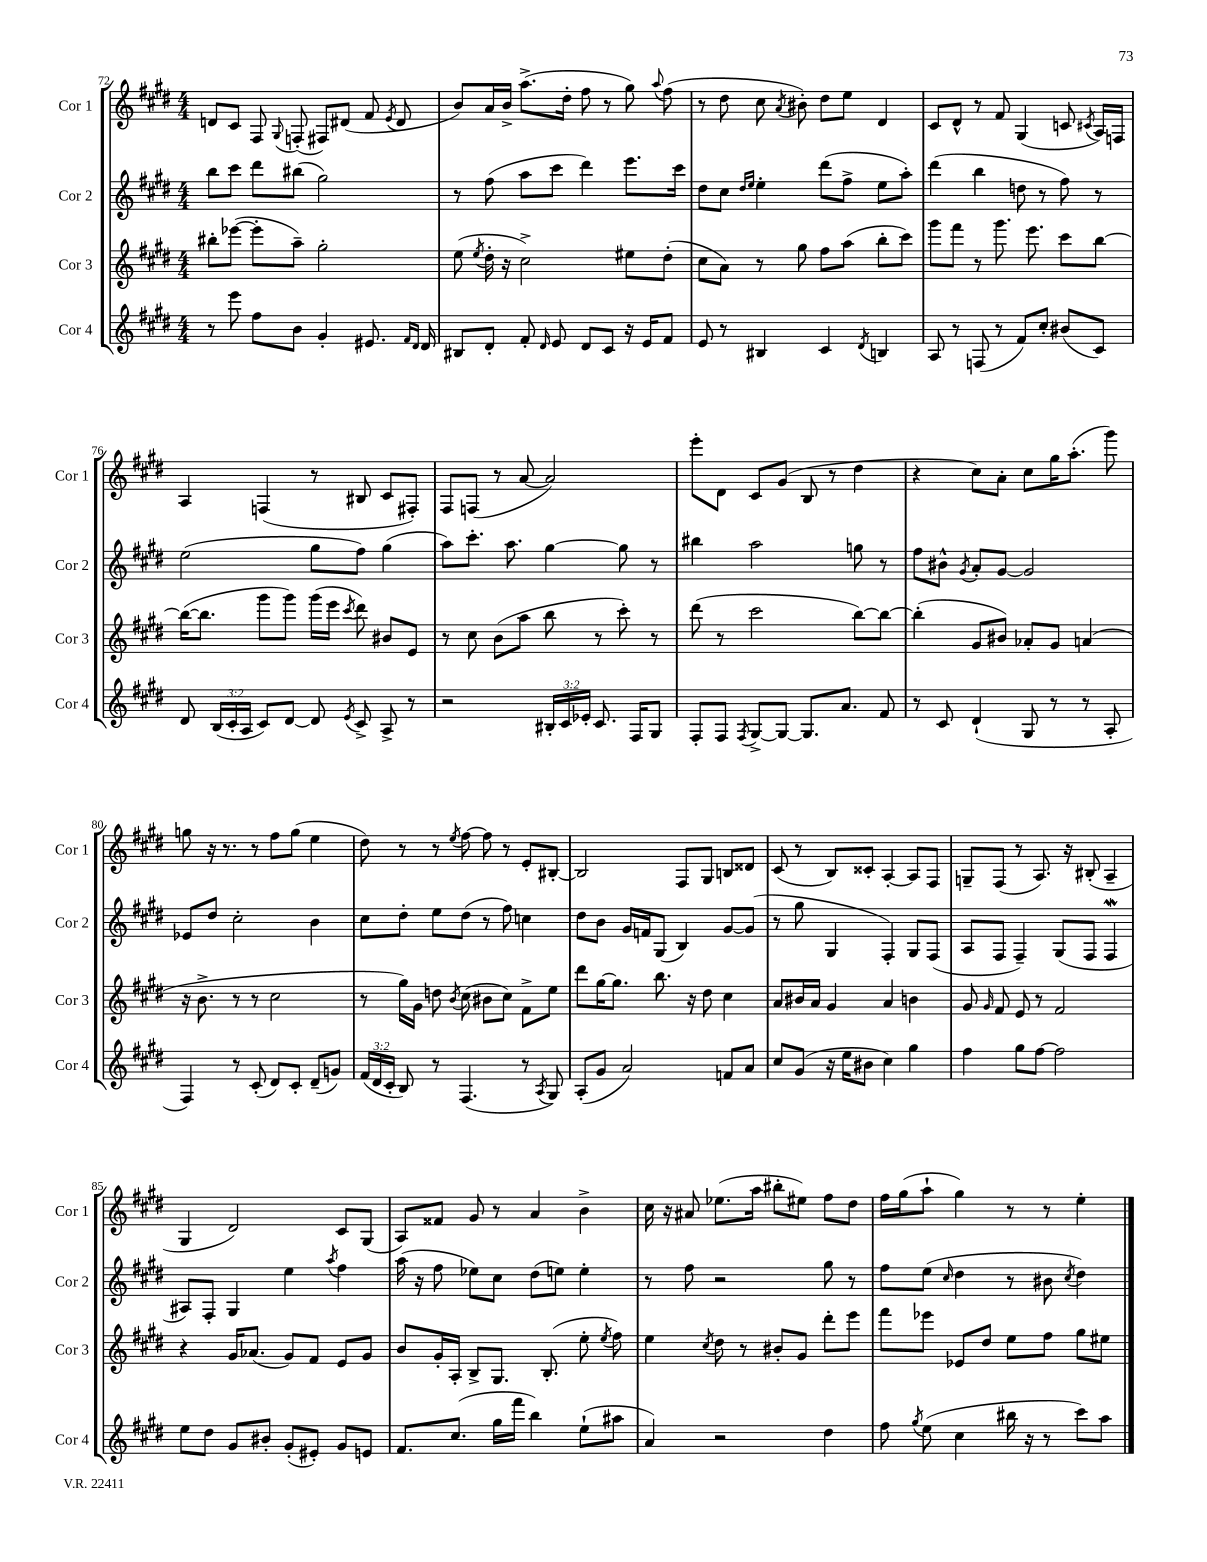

**kern	**kern	**kern	**kern
*staff4	*staff3	*staff2	*staff1
*clefG2	*clefG2	*clefG2	*clefG2
*k[f#c#g#d#]	*k[f#c#g#d#]	*k[f#c#g#d#]	*k[f#c#g#d#]
*M4/4	*M4/4	*M4/4	*M4/4
8r	8bb#'	8bb	8d
8eee	([8eee-	8ccc#	8c#
8ff#	8eee-']	8ddd#	8F#
.	.	.	8qqG#
8b	8aa~)	(8bb#	(8F'
4g#'	2gg#'	2gg#)	8F#)
.	.	.	(8d#
8.e#	.	.	8f#
.	.	.	8qe
.	.	.	8d#
16qqf#	.	.	.
16qqd#	.	.	.
16d#	.	.	.
=	=	=	=
8B#	(8ee	8r	8b)
.	8qee	.	.
8d#'	16dd#'	(8ff#	16a
.	16r	.	16b^
8f#'	2cc#^)	8aa	(8.aa^
16qqd#	.	.	.
8e	.	8ccc#	.
.	.	.	16dd#'
8d#	.	4ddd#)	8ff#
8c#	.	.	8r
16r	8ee#	8.eee	8gg#)
16e	.	.	.
.	.	.	8qqaa
8f#	(8dd#'	.	(8ff#
.	.	16ccc#	.
=	=	=	=
8e	8cc#	8dd#	8r
8r	8a)	8cc#	8dd#
.	.	16qqdd#	.
.	.	16qqee	.
4B#	8r	4ee'	8cc#
.	.	.	8qa
.	8gg#	.	8b#')
4c#	8ff#	(8ddd#	8dd#
.	(8aa	8ff#^	8ee
8qd#	.	.	.
4B	8bb'	8ee	4d#
.	8ccc#)	8aa')	.
=	=	=	=
8A	8ggg#	(4ddd#	8c#
8r	8fff#	.	8d#^^
(8F	8r	4bb	8r
8r	8.ggg#	.	8f#
8f#)	.	8dd	(4G#
.	8.eee	.	.
8cc#'	.	8r	.
(8b#	8ccc#	8ff#)	8c
.	.	.	8qc#
8c#)	[8bb	8r	16A)
.	.	.	16F
=	=	=	=
8d#	(16bb_	(2ee	4A
.	8.bb]	.	.
(24B	.	.	.
24c#'	.	.	.
24A	.	.	.
8c#)	8ggg#	.	(4F
[8d#	8ggg#)	.	.
8d#]	(16ggg#	8gg#	8r
.	16eee	.	.
8qe	8qccc#	.	.
8c#^	8ddd#)	8ff#)	8B#
8A^	8b#	(4gg#	8c#
8r	8e	.	8F#')
=	=	=	=
2r	8r	8aa)	8F#
.	8cc#	8.ccc#'	(8F
.	(8b	.	8r
.	.	8.aa	.
.	8aa	.	[8a
24B#'	8bb	[4gg#	2a])
24c#	.	.	.
24e-'	.	.	.
8.c#	8r	.	.
.	8ccc#')	8gg#]	.
16F#	.	.	.
8G#	8r	8r	.
=	=	=	=
8F#'	(8ddd#	4bb#	8eee'
8F#	8r	.	8d#
8qF#	.	.	.
[8G#^	2ccc#	2aa	8c#
8G#_	.	.	(8g#
8.G#]	.	.	8B
.	.	.	8r
8.a	.	.	.
.	[8bb)	8gg	4dd#
8f#	8bb_	8r	.
=	=	=	=
8r	(4bb']	8ff#	4r
8c#	.	8b#^^	.
.	.	8qg#	.
(4d#`	8g#	8a'	8cc#)
.	8b#)	[8g#	8a'
8G#	8a-'	2g#]	8cc#
8r	8g#	.	16gg#
.	.	.	(8.aa'
8r	(4a	.	.
8A'	.	.	8ggg#)
=	=	=	=
4F#)	16r	8e-	8gg
.	8.b^	.	.
.	.	8dd#	16r
.	.	.	8.r
8r	8r	2cc#'	.
(8c#'	8r	.	8r
8d#)	2cc#	.	8ff#
8c#'	.	.	(8gg
(8d#~	.	4b	4ee
8g)	.	.	.
=	=	=	=
(24f#	8r	8cc#	8dd#)
24d#	.	.	.
24c#'	.	.	.
8B)	16gg#)	8dd#'	8r
.	16g#	.	.
8r	8dd	8ee	8r
.	8qb	.	8qee
(4.F#	(8cc#	(8dd#	[8ff#
.	8b#	8r	8ff#]
.	8cc#)	8ff#)	8r
8r	8f#^	4cc	8e'
8qA	.	.	.
8G#)	8ee	.	[8B#'
=	=	=	=
(8A'	8ddd#	8dd#	2B#]
8g#	[16gg#	8b	.
.	8.gg#]	.	.
2a)	.	16g#	.
.	.	16f	.
.	8.bb	(8G#	.
.	.	4B)	8F#
.	16r	.	.
.	8dd#	.	8G#
8f	4cc#	[8g#	8B
8a	.	(8g#]	8d##
=	=	=	=
8cc#	8a	8r	(8c#
(8g#	16b#	8gg#	8r
.	16a	.	.
16r	4g#	4G#	8B)
16ee	.	.	.
8b#	.	.	8c##'
4cc#)	4a	4F#')	[4A'
4gg#	4b	8G#	8A]
.	.	(8F#	8F#
=	=	=	=
4ff#	8g#	8A	8G~
.	16qqg#	.	.
.	8f#	8F#	(8F#
8gg#	8e	4F#~)	8r
[8ff#	8r	.	8.A)
2ff#]	2f#	(8G#	.
.	.	.	16r
.	.	8F#	(8B#'
.	.	4F#	4A~
=	=	=	=
8ee	4r	8A#)	4G#
8dd#	.	8F#'	.
8g#	16g#	4G#	2d#)
.	(8.a-	.	.
8b#'	.	.	.
(8g#'	8g#)	4ee	.
8e#')	8f#	.	.
.	.	8qaa	.
8g#	8e	4ff#	8c#
8e	8g#	.	(8G#
=	=	=	=
8.f#	8b	(16aa	8A)
.	.	16r	.
.	16g#'	8ff#	8f##
(8.cc#	16A'	.	.
.	8B^	8ee-)	8g#
16gg#	8.G#	8cc#	8r
16fff#	.	.	.
4bb)	.	(8dd#	4a
.	(8.B'	.	.
.	.	8ee)	.
(8ee`	8ee'	4ee'	4b^
.	8qee	.	.
8aa#	8ff#)	.	.
=	=	=	=
4a)	4ee	8r	16cc#
.	.	.	16r
.	.	8ff#	8a#
.	8qcc#	.	.
2r	8dd#	2r	(8.ee-
.	8r	.	.
.	.	.	16aa
.	8b#'	.	8bb#'
.	8g#	.	8ee#)
4dd#	8ddd#'	8gg#	8ff#
.	8eee	8r	8dd#
=	=	=	=
8ff#	8fff#	8ff#	16ff#
.	.	.	(16gg#
8qgg#	.	.	.
(8ee	8eee-	(8ee	8aa`
.	.	16qqcc#	.
4cc#	8e-	4dd#	4gg#)
.	8dd#	.	.
16bb#	8ee	8r	8r
16r	.	.	.
8r	8ff#	8b#	8r
.	.	8qcc#	.
8ccc#)	8gg#	4dd#)	4ee'
8aa	8ee#	.	.
==	==	==	==
*-	*-	*-	*-
